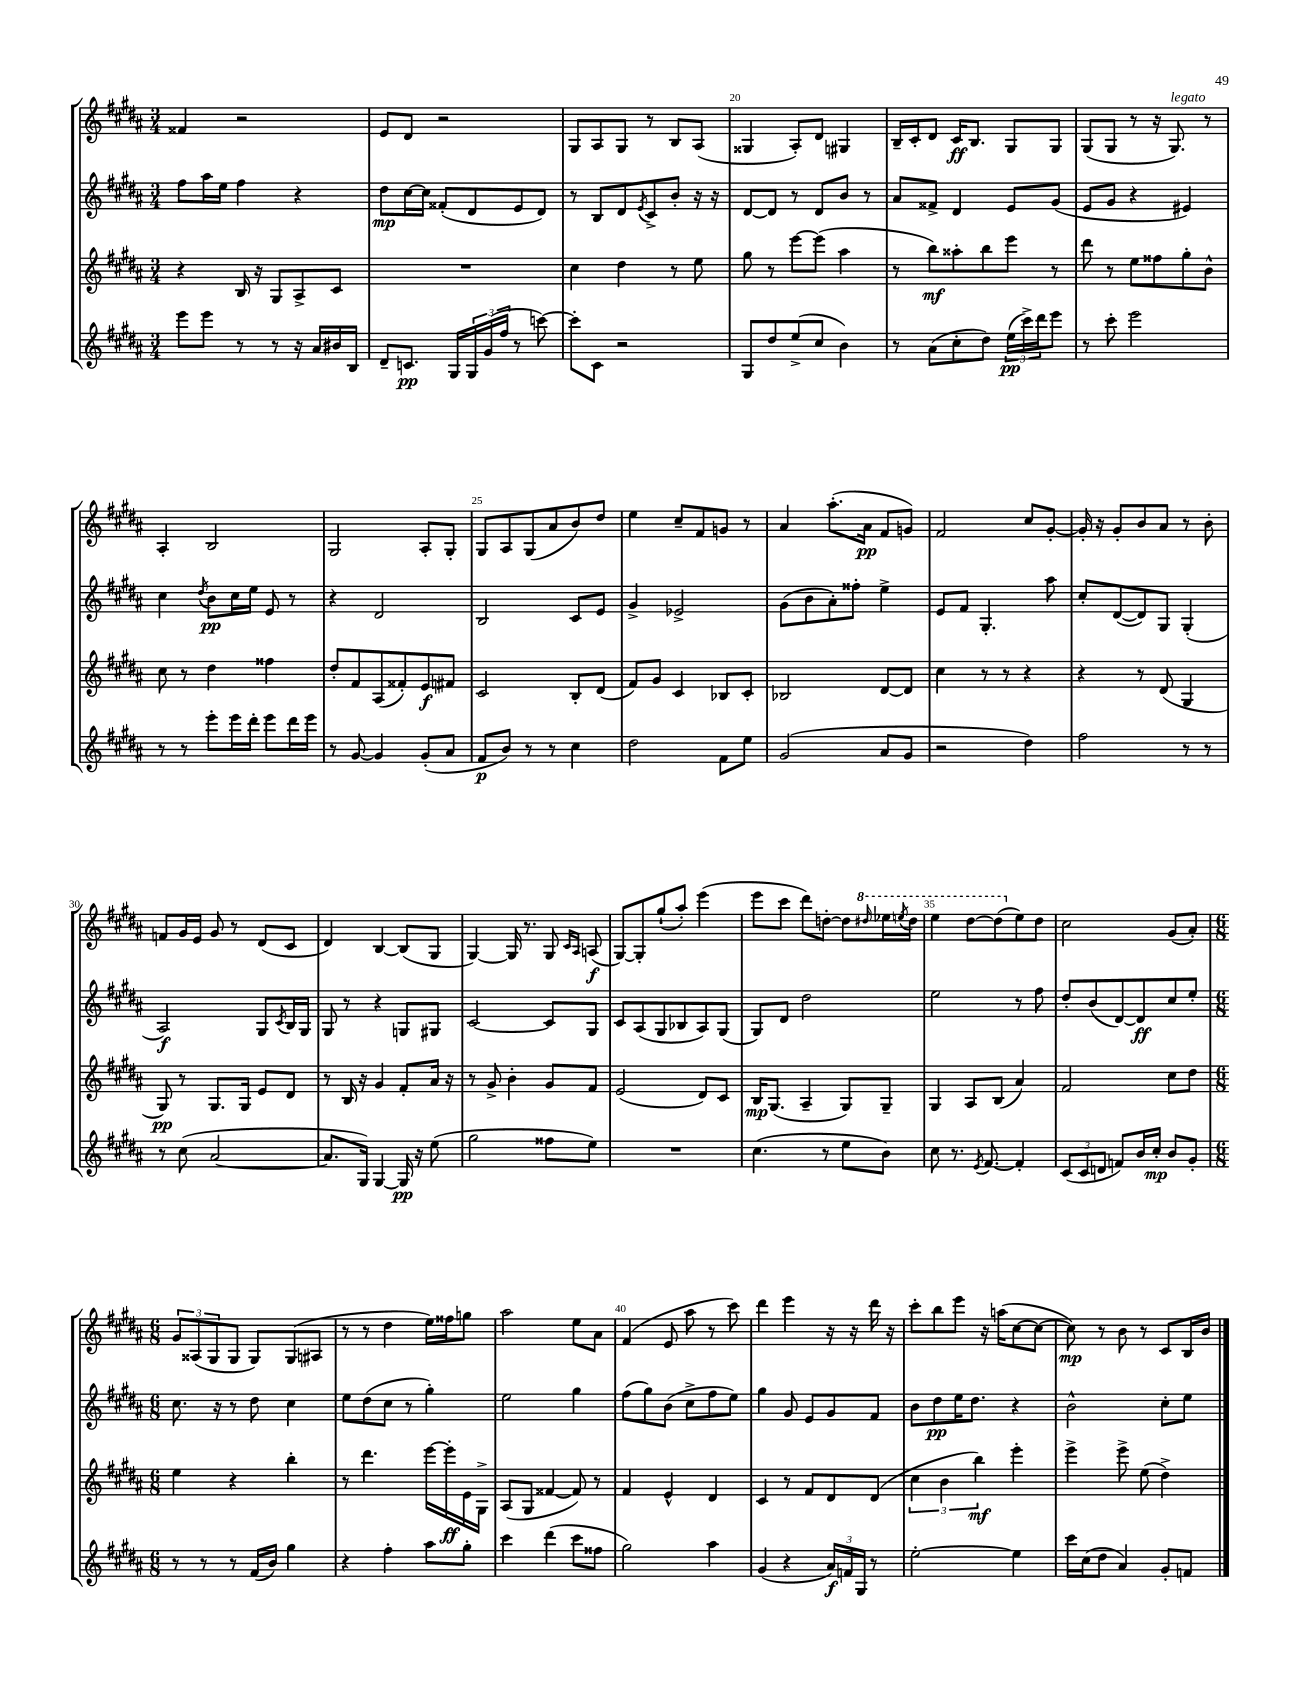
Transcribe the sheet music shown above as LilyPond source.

<<
\new StaffGroup <<
\new Staff = "s0" {
    \clef treble \key b \major \numericTimeSignature \time 3/4
    fisis'4 r2 |
    e'8 dis'8 r2 |
    gis8 ais8 gis8 r8 b8 ais8( |
    gisis4 ais8-.) dis'8 gis4 |
    b16-- cis'16-. dis'8 cis'16\ff b8. gis8 gis8 |
    gis8( gis8 r8 r16 gis8.^\markup { \italic "legato" }) r8 |
    ais4-. b2 |
    gis2 ais8-. gis8-. |
    gis8 ais8 gis8( ais'8 b'8) dis''8 |
    e''4 cis''8-- fis'8 g'8 r8 |
    ais'4 ais''8.-.( ais'16\pp fis'8 g'8) |
    fis'2 cis''8 gis'8~-. |
    gis'16-. r16 gis'8-. b'8 ais'8 r8 b'8-. |
    f'8 gis'16 e'16 gis'8 r8 dis'8( cis'8 |
    dis'4) b4~ b8( gis8 |
    gis4~) gis16 r8. gis8 \grace { cis'16 ais16 } a8\f( |
    gis8~) gis8-. gis''8-!( ais''8-.) e'''4( |
    e'''8 cis'''8 dis'''8) d''8~-. d''8 \ottava #1 \grace { dis'''!16 } ees'''16 \acciaccatura { e'''8 } dis'''16 |
    e'''4 dis'''8~ dis'''8( \ottava #0 e''8) dis''8 |
    cis''2 gis'8( ais'8-.) |
    \numericTimeSignature \time 6/8 \tuplet 3/2 { gis'8 aisis8( gis8 } gis8 gis8) gis8( ais8 |
    r8 r8 dis''4 e''16) fisis''16 g''8 |
    ais''2 e''8 ais'8 |
    fis'4( e'8 ais''8 r8 cis'''8) |
    dis'''4 e'''4 r16 r16 dis'''16 r16 |
    cis'''8-. b''8 e'''8 r16 a''16( cis''8~ cis''8~ |
    cis''8\mp) r8 b'8 r8 cis'8 b16 b'16 \bar "|." |
}
\new Staff = "s1" {
    \clef treble \key b \major \numericTimeSignature \time 3/4
    fis''8 ais''16 e''16 fis''4 r4 |
    dis''8\mp cis''16~ cis''16 fisis'8-.( dis'8 e'8 dis'8) |
    r8 b8 dis'8 \acciaccatura { e'8 } cis'8-> b'8-. r16 r16 |
    dis'8~ dis'8 r8 dis'8 b'8 r8 |
    ais'8 fisis'8-> dis'4 e'8 gis'8( |
    e'8 gis'8 r4 eis'4) |
    cis''4 \acciaccatura { dis''8 } b'8\pp cis''16 e''16 e'8 r8 |
    r4 dis'2 |
    b2 cis'8 e'8 |
    gis'4-> ees'2-> |
    gis'8( b'8 ais'8-.) fisis''8-. e''4-> |
    e'8 fis'8 gis4.-. ais''8 |
    cis''8-. dis'8~( dis'8) gis8 gis4-.( |
    ais2\f) gis8 \acciaccatura { cis'8 } b16 gis16 |
    gis8 r8 r4 g8 gis8 |
    cis'2~ cis'8 gis8 |
    cis'8 ais8( gis8 bes8 ais8) gis8( |
    gis8) dis'8 dis''2 |
    e''2 r8 fis''8 |
    dis''8-. b'8( dis'8~) dis'8\ff cis''8 e''8-. |
    \numericTimeSignature \time 6/8 cis''8. r16 r8 dis''8 cis''4 |
    e''8 dis''8( cis''8 r8 gis''4-.) |
    e''2 gis''4 |
    fis''8( gis''8) b'8( cis''8-> fis''8 e''8) |
    gis''4 gis'8 e'8 gis'8 fis'8 |
    b'8 dis''8\pp e''16 dis''8. r4 |
    b'2-^ cis''8-. e''8 \bar "|." |
}
\new Staff = "s2" {
    \clef treble \key b \major \numericTimeSignature \time 3/4
    r4 b16 r16 gis8 ais8-> cis'8 |
    R2. |
    cis''4 dis''4 r8 e''8 |
    gis''8 r8 e'''8~ e'''8( ais''4 |
    r8 b''8\mf) aisis''8-. b''8 e'''8 r8 |
    dis'''8 r8 e''8 fisis''8 gis''8-. b'8-^ |
    cis''8 r8 dis''4 fisis''4 |
    dis''8-. fis'8 ais8( fisis'8-.) e'8\f fis'8 |
    cis'2 b8-. dis'8( |
    fis'8) gis'8 cis'4 bes8 cis'8-. |
    bes2 dis'8~ dis'8 |
    cis''4 r8 r8 r4 |
    r4 r8 dis'8( gis4 |
    gis8\pp) r8 gis8. gis16 e'8 dis'8 |
    r8 b16 r16 gis'4 fis'8-. ais'16 r16 |
    r8 gis'8-> b'4-. gis'8 fis'8 |
    e'2( dis'8) cis'8 |
    b16\mp gis8.( ais4-- gis8) gis8-- |
    gis4 ais8 b8( ais'4) |
    fis'2 cis''8 dis''8 |
    \numericTimeSignature \time 6/8 e''4 r4 b''4-. |
    r8 dis'''4. e'''16~ e'''16-.\ff e'16 gis16-> |
    ais8( gis8 fisis'4~ fisis'8) r8 |
    fis'4 e'4-^ dis'4 |
    cis'4 r8 fis'8 dis'8 dis'8( |
    \tuplet 3/2 { cis''4 b'4 b''4\mf) } e'''4-. |
    e'''4-> e'''8-> e''8( dis''4->) \bar "|." |
}
\new Staff = "s3" {
    \clef treble \key b \major \numericTimeSignature \time 3/4
    e'''8 e'''8 r8 r8 r16 ais'16 bis'16 b16 |
    dis'8-- c'8.\pp gis16 \tuplet 3/2 { gis16 gis'16( fis''16 } r8 c'''8~) |
    c'''8-. cis'8 r2 |
    gis8 dis''8 e''8->( cis''8 b'4) |
    r8 ais'8( cis''8-. dis''8) \tuplet 3/2 { e''16\pp( cis'''16->) dis'''16 } e'''8 |
    r8 cis'''8-. e'''2 |
    r8 r8 e'''8-. e'''16 dis'''16-. e'''8 dis'''16 e'''16 |
    r8 gis'8~ gis'4 gis'8-.( ais'8 |
    fis'8\p b'8) r8 r8 cis''4 |
    dis''2 fis'8 e''8 |
    gis'2( ais'8 gis'8 |
    r2 dis''4) |
    fis''2 r8 r8 |
    r8 cis''8( ais'2~ |
    ais'8. gis16) gis4~ gis16\pp r16 e''8( |
    gis''2 fisis''8 e''8) |
    R2. |
    cis''4.( r8 e''8 b'8) |
    cis''8 r8. \acciaccatura { e'8 } fis'8.~ fis'4-. |
    \tuplet 3/2 { cis'8( cis'8 d'8 } f'8) b'16 cis''16-.\mp b'8 gis'8-. |
    \numericTimeSignature \time 6/8 r8 r8 r8 fis'16( b'16) gis''4 |
    r4 fis''4-. ais''8 gis''8-. |
    cis'''4 dis'''4( cis'''8 fisis''8 |
    gis''2) ais''4 |
    gis'4( r4 \tuplet 3/2 { ais'16\f) f'16 gis16 } r8 |
    e''2~-. e''4 |
    cis'''16 cis''16( dis''8 ais'4) gis'8-. f'8 \bar "|." |
}
>>
>>
\layout { \context { \Score currentBarNumber = #17 \override BarNumber.break-visibility = ##(#f #t #t) barNumberVisibility = #(every-nth-bar-number-visible 5) } }
